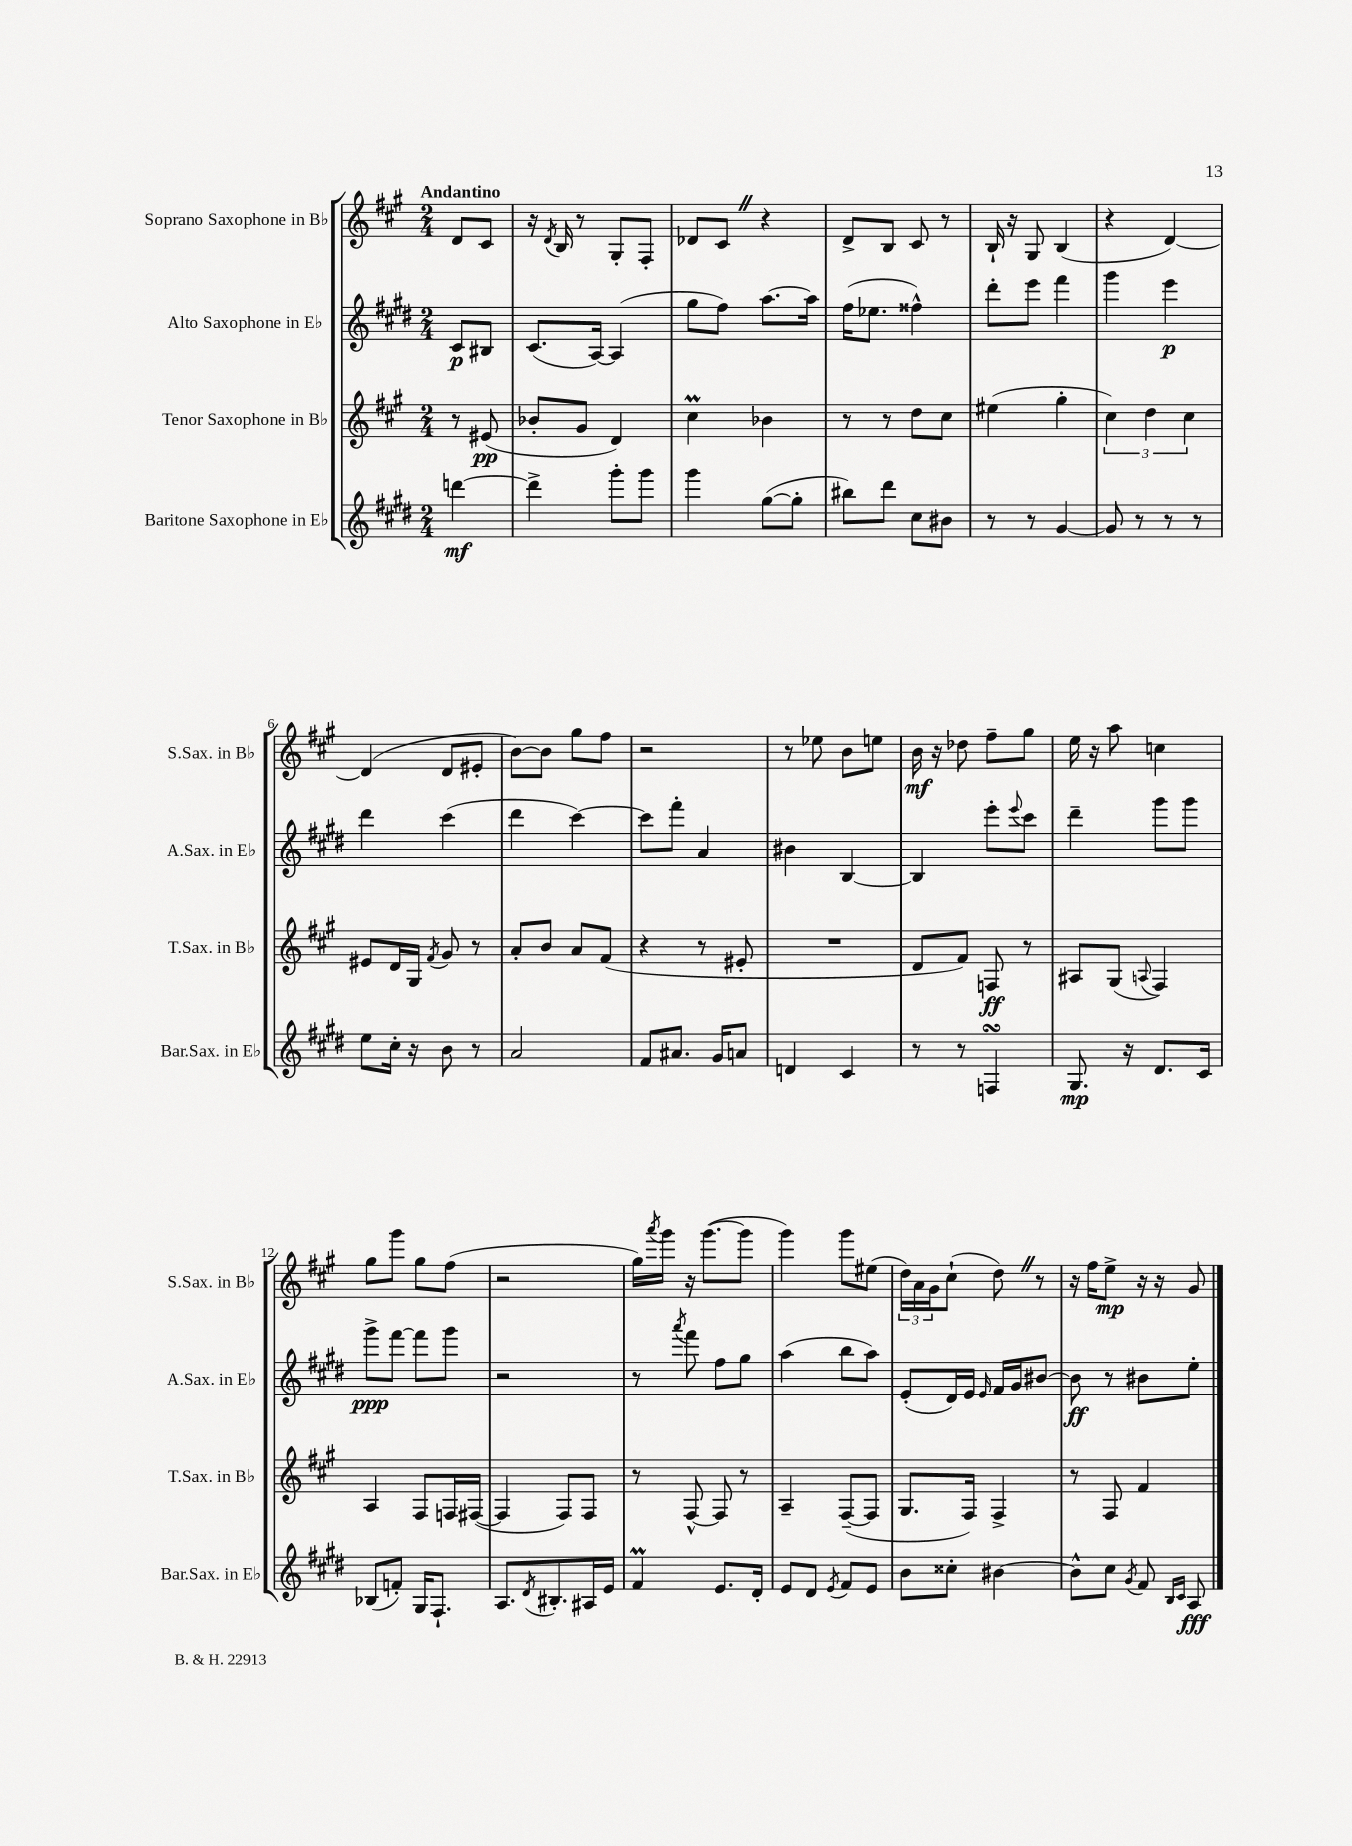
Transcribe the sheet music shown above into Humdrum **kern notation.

**kern	**kern	**kern	**kern
*staff4	*staff3	*staff2	*staff1
*clefG2	*clefG2	*clefG2	*clefG2
*k[f#c#g#d#]	*k[f#c#g#]	*k[f#c#g#d#]	*k[f#c#g#]
*M2/4	*M2/4	*M2/4	*M2/4
[4ddd	8r	8c#	8d
.	(8e#	8B#	8c#
=	=	=	=
4ddd^]	8b-'	(8.c#	16r
.	.	.	8qd
.	.	.	16B
.	8g#	.	8r
.	.	[16A)	.
8ggg#'	4d)	(4A]	8G#'
8ggg#	.	.	8F#'
=	=	=	=
4ggg#	4cc#	8gg#	8d-
.	.	8ff#)	8c#
([8gg#	4b-	[8.aa	4r
8gg#']	.	.	.
.	.	16aa]	.
=	=	=	=
8bb#)	8r	(16ff#	8d^
.	.	8.ee-	.
8ddd#	8r	.	8B
8cc#	8dd	4ff##^^)	8c#
8b#	8cc#	.	8r
=	=	=	=
8r	(4ee#	8ddd#'	16B`
.	.	.	16r
8r	.	8eee	8G#
[4g#	4gg#'	4fff#	(4B
=	=	=	=
8g#]	6cc#)	4ggg#	4r
8r	.	.	.
.	6dd	.	.
8r	.	4eee	[4d)
.	6cc#	.	.
8r	.	.	.
=	=	=	=
8ee	8e#	4ddd#	(4d]
16cc#'	16d	.	.
16r	16G#	.	.
.	8qf#	.	.
8b	8g#	(4ccc#	8d
8r	8r	.	8e#'
=	=	=	=
2a	8a'	4ddd#	[8b)
.	8b	.	8b]
.	8a	[4ccc#)	8gg#
.	(8f#	.	8ff#
=	=	=	=
8f#	4r	8ccc#]	2r
8.a#	.	8fff#'	.
.	8r	4a	.
16g#	.	.	.
8a	8e#'	.	.
=	=	=	=
4d	2r	4b#	8r
.	.	.	8ee-
4c#	.	[4B	8b
.	.	.	8ee
=	=	=	=
8r	8d	4B]	16b
.	.	.	16r
8r	8f#)	.	8dd-
4F	8F	8eee'	8ff#~
.	.	8qqeee	.
.	8r	8ccc#	8gg#
=	=	=	=
8.G#	8A#	4ddd#~	16ee
.	.	.	16r
.	(8G#	.	8aa
16r	.	.	.
.	8qqA	.	.
8.d#	4F#)	8ggg#	4cc
.	.	8ggg#	.
16c#	.	.	.
=	=	=	=
(8B-	4A	8ggg#^	8gg#
8f')	.	[8fff#	8ggg#
16G#	8F#	8fff#]	8gg#
8.F#`	.	.	.
.	16F	8ggg#	(8ff#
.	([16F#	.	.
=	=	=	=
8.A	4F#]	2r	2r
8qd#	.	.	.
8.B#'	.	.	.
.	8F#)	.	.
16A#	8F#	.	.
16e	.	.	.
=	=	=	=
4f#	8r	8r	16gg#)
.	.	.	8qaaa
.	.	.	16ggg#
.	.	8qaaa	.
.	[8F#^^	8fff#	16r
.	.	.	([8.ggg#
8.e	8F#]	8ff#	.
.	8r	8gg#	8ggg#]
16d#'	.	.	.
=	=	=	=
8e	4A~	(4aa	4ggg#)
8d#	.	.	.
8qe	.	.	.
8f#	([8F#~	8bb	8ggg#
8e	8F#]	8aa)	(8ee#
=	=	=	=
8b	8.G#	(8e'	24dd)
.	.	.	24a
.	.	.	24g#
8cc##'	.	16d#)	(8cc#`
.	16F#)	16e	.
.	.	16qqe	.
[4b#	4F#^	16f#	8dd)
.	.	16g#	.
.	.	[8b#	8r
=	=	=	=
8b#^^]	8r	8b#]	16r
.	.	.	16ff#
8cc#	8F#	8r	8ee^
8qg#	.	.	.
8f#	4f#	8b#	16r
.	.	.	16r
16qqB	.	.	.
16qqc#	.	.	.
8A	.	8ee'	8g#
==	==	==	==
*-	*-	*-	*-
